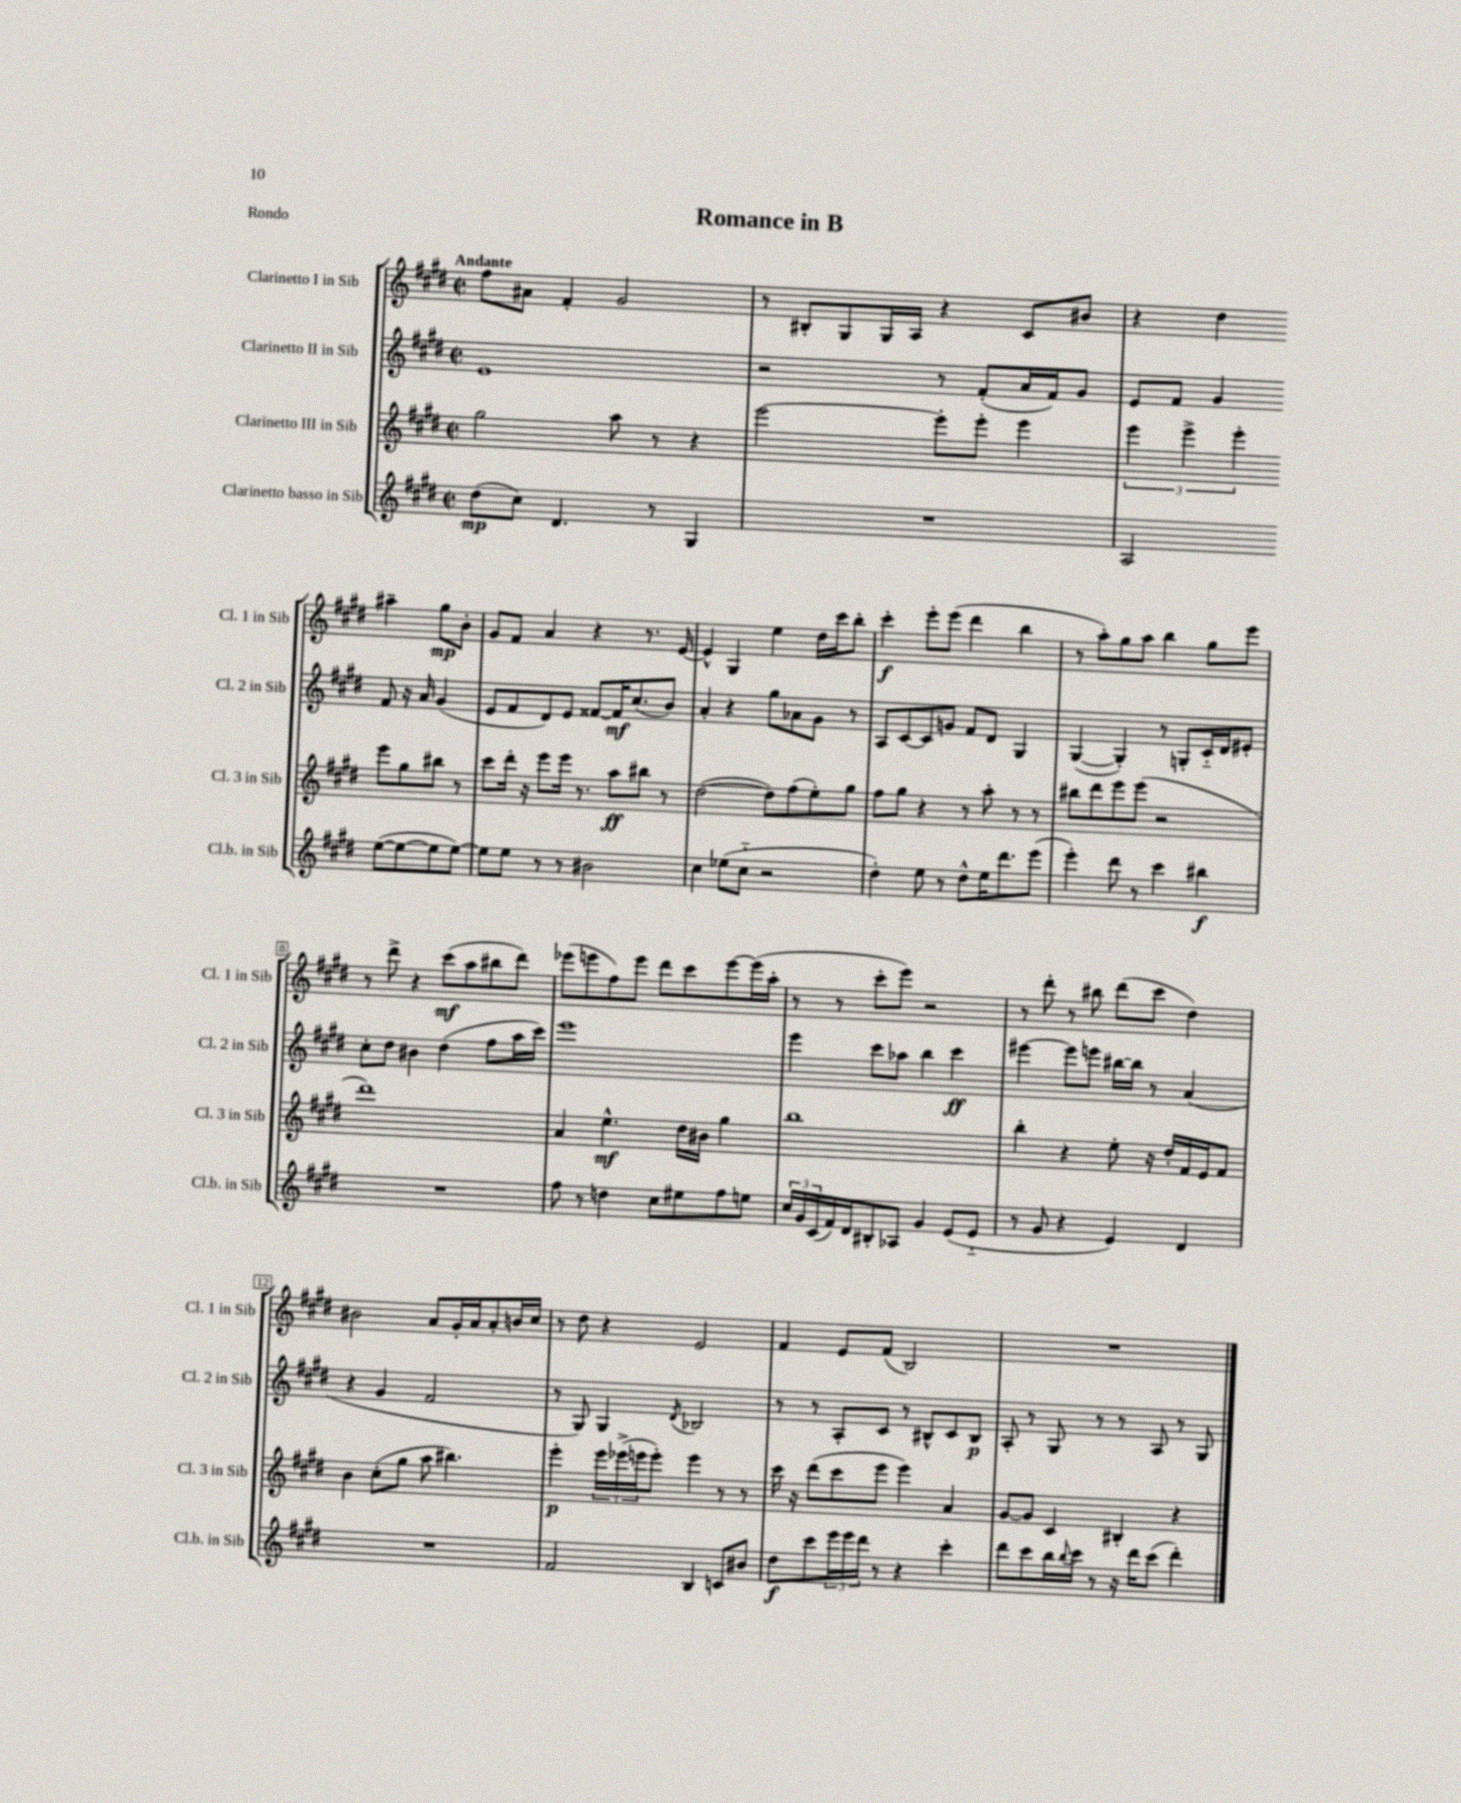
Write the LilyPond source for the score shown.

\header { title = "Romance in B" piece = "Rondo" }
<<
\new StaffGroup <<
\new Staff = "s0" \with { instrumentName = "Clarinetto I in Sib" shortInstrumentName = "Cl. 1 in Sib" } {
    \clef treble \key e \major \defaultTimeSignature \time 2/2 \tempo "Andante"
    fis''8 ais'8 fis'4-. gis'2 |
    r8 bis8-. gis8 gis16 a16 r4 cis'8 bis'8 |
    r4 dis''4 ais''4-- gis''8\mp b'8-. |
    gis'8 fis'8 a'4 r4 r8. e'16~ |
    e'4-^ gis4 e''4 dis''16 cis'''16 b''8-. |
    cis'''4-.\f e'''8-. e'''8( dis'''4 b''4 |
    r8 a''8-.) gis''8 a''8 b''4 gis''8 e'''8 |
    r8 dis'''8-> r4 cis'''8\mf( a''8 bis''8 dis'''8) |
    ees'''8( e'''8 fis''8) e'''8 dis'''8 cis'''8 e'''8~ e'''16( a''16-. |
    r8 r8 cis'''8-. e'''8) r2 |
    r8 dis'''8-. r8 bis''8 dis'''8( cis'''8 dis''4) |
    bis'2 a'8 gis'16-. a'16 a'8-. b'16 cis''16 |
    r8 dis''8 r4 e'2 |
    fis'4 e'8 fis'8( b2) |
    R1 \bar "|." |
}
\new Staff = "s1" \with { instrumentName = "Clarinetto II in Sib" shortInstrumentName = "Cl. 2 in Sib" } {
    \clef treble \key e \major \defaultTimeSignature \time 2/2
    e'1 |
    r2 r8 fis'8-.( a'16 fis'16) gis'8 |
    e'8 fis'8 gis'4 fis'8 r16 a'16 gis'4( |
    e'8 fis'8 dis'8) e'8 fisis'8~ fisis'16\mf cis''8.( b'8) |
    a'4-. r4 gis''8 aes'8 gis'8 r8 |
    a8 cis'8~ cis'8 g'8 fis'8 dis'8 gis4 |
    gis4~( gis4-.) r8 g8-. cis'16-_ dis'16 eis'8-. |
    cis''8-. dis''8 bis'4 dis''4( fis''8 a''16 cis'''16) |
    e'''1 |
    e'''4 cis'''8 aes''8 b''4 cis'''4\ff |
    eis'''4~ eis'''8 e'''8 bis''16~ bis''16 r8 a'4( |
    r4 gis'4 fis'2 |
    r8 gis8) gis4 \acciaccatura { dis'8 } bes2 |
    r8 r8 a8-. cis'8 r8 bis8-^ cis'8 bis8\p |
    a8-. r8 gis8 r8 r8 a8 r8 gis8 \bar "|." |
}
\new Staff = "s2" \with { instrumentName = "Clarinetto III in Sib" shortInstrumentName = "Cl. 3 in Sib" } {
    \clef treble \key e \major \defaultTimeSignature \time 2/2
    gis''2 a''8 r8 r4 |
    e'''2~ e'''8-. e'''8-. e'''4 |
    \tuplet 3/2 { e'''4 e'''4-> e'''4-. } e'''8 gis''8 bis''8 r8 |
    cis'''8 dis'''16-. r16 e'''8 e'''16 r8. a''8\ff bis''8 r8 |
    dis''2~( dis''8) fis''8( e''8-.) gis''8 |
    fis''8 gis''8 r4 r8 a''8-. r8 r8 |
    bis''8 dis'''8 e'''8 e'''8( r2 |
    dis'''1) |
    a'4 e''4.-^\mf dis''16 bis'16 gis''4 |
    b''1 |
    b''4-. r4 e''8-. r16 dis''16-. fis'16 e'16 fis'8 |
    b'4 cis''8-.( gis''8 a''8 bis''4.) |
    e'''4-.\p \tuplet 3/2 { e'''16 ees'''16->( e'''16 } e'''8-.) e'''4 r8 r8 |
    cis'''16 r16 dis'''8( cis'''8 e'''8 e'''4) a'4 |
    gis'8~ gis'8 cis'4 bis4-. r4 \bar "|." |
}
\new Staff = "s3" \with { instrumentName = "Clarinetto basso in Sib" shortInstrumentName = "Cl.b. in Sib" } {
    \clef treble \key e \major \defaultTimeSignature \time 2/2
    dis''8\mp( cis''8) dis'4. r8 gis4 |
    R1 |
    a2 e''8~( e''8~ e''8 e''8~) |
    e''8 e''8 r8 r8 bis'2 |
    cis''4 ees''8( cis''8-_ r2 |
    dis''4-.) e''8 r8 dis''8-^ e''16 dis'''8. e'''8( |
    e'''4-.) dis'''8 r8 cis'''4 bis''4\f |
    R1 |
    fis''8 r8 d''4 cis''8 eis''8 fis''8 e''8 |
    \tuplet 3/2 { cis''16 gis'16 cis'16( } fis'16) dis'16 bis8-. aes8 gis'4 e'8( e'8-_ |
    r8 gis'8 r4 e'4) dis'4 |
    R1 |
    fis'2 b4 c'8 bis'8 |
    dis''8\f cis'''8 \tuplet 3/2 { e'''16 e'''16 dis'''16 } r8 r4 cis'''4-. |
    dis'''8 cis'''8 b''16 \appoggiatura { b''8 } cis'''16 r8 r16 dis'''16 cis'''8( dis'''4-.) \bar "|." |
}
>>
>>
\layout { \context { \Score \override BarNumber.stencil = #(make-stencil-boxer 0.1 0.3 ly:text-interface::print) } }
